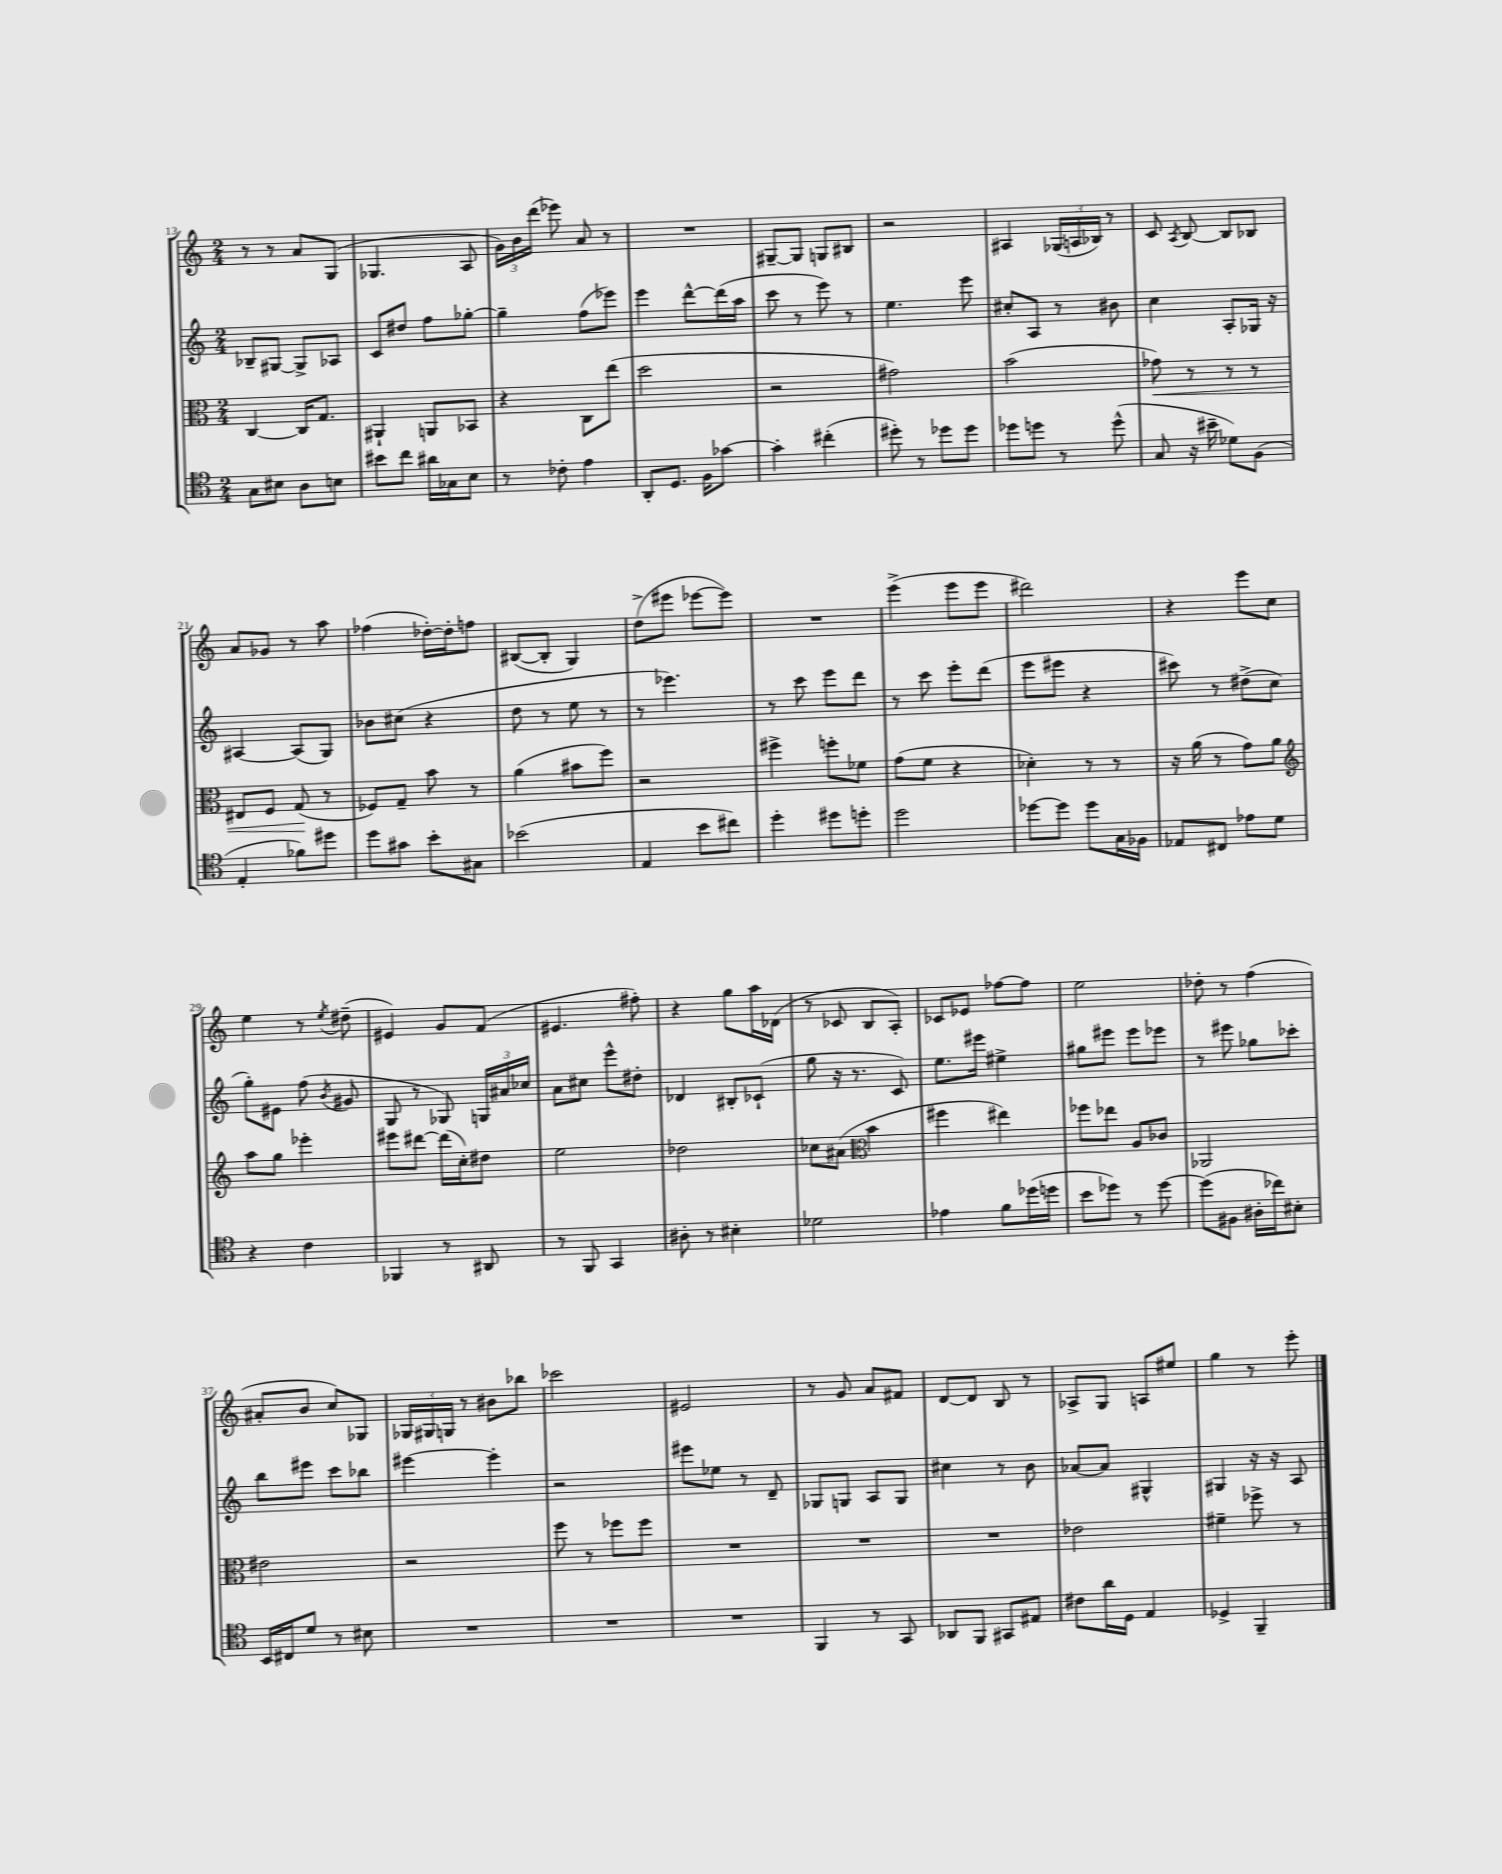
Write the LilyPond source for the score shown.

<<
\new StaffGroup <<
\new Staff = "s0" {
    \clef treble \key c \major \numericTimeSignature \time 2/4
    \autoBeamOff r8 r8 a'8[ g8]( |
    ges4. a8 |
    \tuplet 3/2 { g'16[) b'16 d'''16]( } ees'''8) a'8 r8 |
    R2 |
    gis8[~-- gis8] g8[ bis8] |
    r2 |
    ais4 \tuplet 3/2 { ges16[( a16 bes16]) } r8 |
    c'8 \acciaccatura { a8 } b8~ b8[ bes8] |
    a'8[ ges'8] r8 a''8 |
    fes''4( des''16[~-.) des''16-. f''8] |
    bis8[~( bis8]-. g4) |
    d''8[->( eis'''8] ees'''8[~ ees'''8]) |
    R2 |
    e'''4->( e'''8[ e'''8] |
    dis'''2) |
    r4 e'''8[ c''8] |
    e''4 r8 \acciaccatura { e''8 } dis''8--( |
    eis'4) g'8[ f'8]( |
    eis'4. fis''8-.) |
    r4 g''8[ a''16 des'16]( |
    r8 ces'8 b8[ a8]-.) |
    ces'8[ ees'8] fes''8[~ fes''8] |
    e''2 |
    des''8-. r8 f''4( |
    ais'8[-. b'8] c''8[) ges8] |
    \tuplet 3/2 { ges16[ gis16 g16] } r8 bis'8[ bes''8] |
    ces'''2 |
    eis'2 |
    r8 g'8 a'8[ fis'8] |
    d'8[~ d'8] b8 r8 |
    aes8[-> g8] a8[ eis''8] |
    g''4 r8 e'''8-. \bar "|." |
}
\new Staff = "s1" {
    \clef treble \key c \major \numericTimeSignature \time 2/4
    \autoBeamOff bes8[-- gis8]~ gis8[-> aes8] |
    c'8[ dis''8] f''8[ ges''8]~-. |
    ges''4-- f''8[( ees'''8]) |
    e'''4 d'''8[~-^ d'''16( a''16] |
    c'''8 r8 e'''8) r8 |
    e''4. e'''8 |
    cis''8[-. a8] r8 bis'8 |
    c''4 a8[-. ges16] r16 |
    ais4~ ais8[( g8]) |
    bes'8[ cis''8]( r4 |
    d''8 r8 e''8 r8 |
    r8 ees'''4.) |
    r8 c'''8 e'''8[ d'''8] |
    r8 c'''8 e'''8[-. d'''8]( |
    e'''8[ eis'''8] r4 |
    cis'''8) r8 dis''8[->( c''8] |
    g''8[-.) eis'8] f''8( \acciaccatura { b'8 } gis'8 |
    g8 r8 ges8) \tuplet 3/2 { g16[ ais'16 ces''16] } |
    a'8[ cis''8] e'''8[-^ dis''8]-. |
    des'4 bis8[-. ces'8]-!( |
    g''8 r16 r8. c'8) |
    e''8.[ eis'''16] eis''4-> |
    gis''8[ eis'''8] eis'''8[ ees'''8] |
    r8 eis'''8 ges''8[ ces'''8]-. |
    b''8[ eis'''8] c'''8[ bes''8] |
    eis'''4~ eis'''4-. |
    r2 |
    eis'''8[ ees''8] r8 d'8-- |
    ges8[ g8] a8[ g8] |
    cis''4 r8 b'8 |
    aes'8[~ aes'8] gis4-^ |
    gis4 r16 r16 a8 \bar "|." |
}
\new Staff = "s2" {
    \clef alto \key c \major \numericTimeSignature \time 2/4
    \autoBeamOff c4~ c16[ g8.] |
    ais,4-! a,8[ bes,8] |
    r4 c8[ e''8]( |
    d''2 |
    r2 |
    gis'2) |
    b'2( |
    ges'8\<) r8 r8 r8 |
    eis8[ f8] g8\!( r8 |
    fes8[) g8]-- b'8 r8 |
    a'4( bis'8[ f''8]) |
    r2 |
    fis''4-> f''8[-. fes'8] |
    g'8[( f'8] r4 |
    des'4-.) r8 r8 |
    r16 a'16( r8 g'8[) a'8] |
    \clef treble a''8[ g''8] ees'''4-. |
    eis'''8[ dis'''8]~ dis'''16[( c''16-.) dis''8] |
    e''2 |
    des''2 |
    ces''8[ ais'8]( \clef alto b'4 |
    fis''4 eis''4) |
    fes''8[ ees''8] a8[ ces'8] |
    aes,2 |
    eis'2 |
    r2 |
    f''8 r8 fes''8[ fes''8] |
    R2 |
    R2 |
    R2 |
    ees'2 |
    fis'4-- fes''8-> r8 \bar "|." |
}
\new Staff = "s3" {
    \clef tenor \key c \major \numericTimeSignature \time 2/4
    \autoBeamOff g8[ bis8] a8[ b8] |
    bis'8[ c''8] ais'16[ ges16 b8] |
    r8 ces'8-. e'4 |
    a,8[-. d8.] f16[ ges'8]~ |
    ges'4-. cis''4-.( |
    dis''8-.) r8 des''8[ des''8] |
    des''8[ d''8] r8 d''8-^( |
    g8 r16 bis'16-- des'8[) f8]( |
    e4-. fes'8[) dis''8] |
    d''8[ gis'8] b'8[-. gis8] |
    bes'2( |
    e4 b'8[ cis''8]) |
    d''4-. dis''8[ d''8]-. |
    d''2 |
    des''8[~ des''8] des''8[ g16 fes16] |
    ees8[ cis8] ees'8[ d'8] |
    r4 c'4 |
    fes,4 r8 ais,8 |
    r8 f,8 g,4 |
    ais8-. r8 bis4-. |
    des'2 |
    ees'4 f'8[ des''16( d''16] |
    b'8[ des''8]) r8 des''8~ |
    des''8[( fis8] ais16[-. ces''16) bis8]-. |
    b,16[ cis16 d'8] r8 bis8 |
    R2 |
    R2 |
    R2 |
    f,4 r8 g,8 |
    aes,8[ f,8] gis,8[ eis8] |
    cis'8[ a'16 d16] e4 |
    des4-> f,4-- \bar "|." |
}
>>
>>
\layout { \context { \Score currentBarNumber = #13 } }
